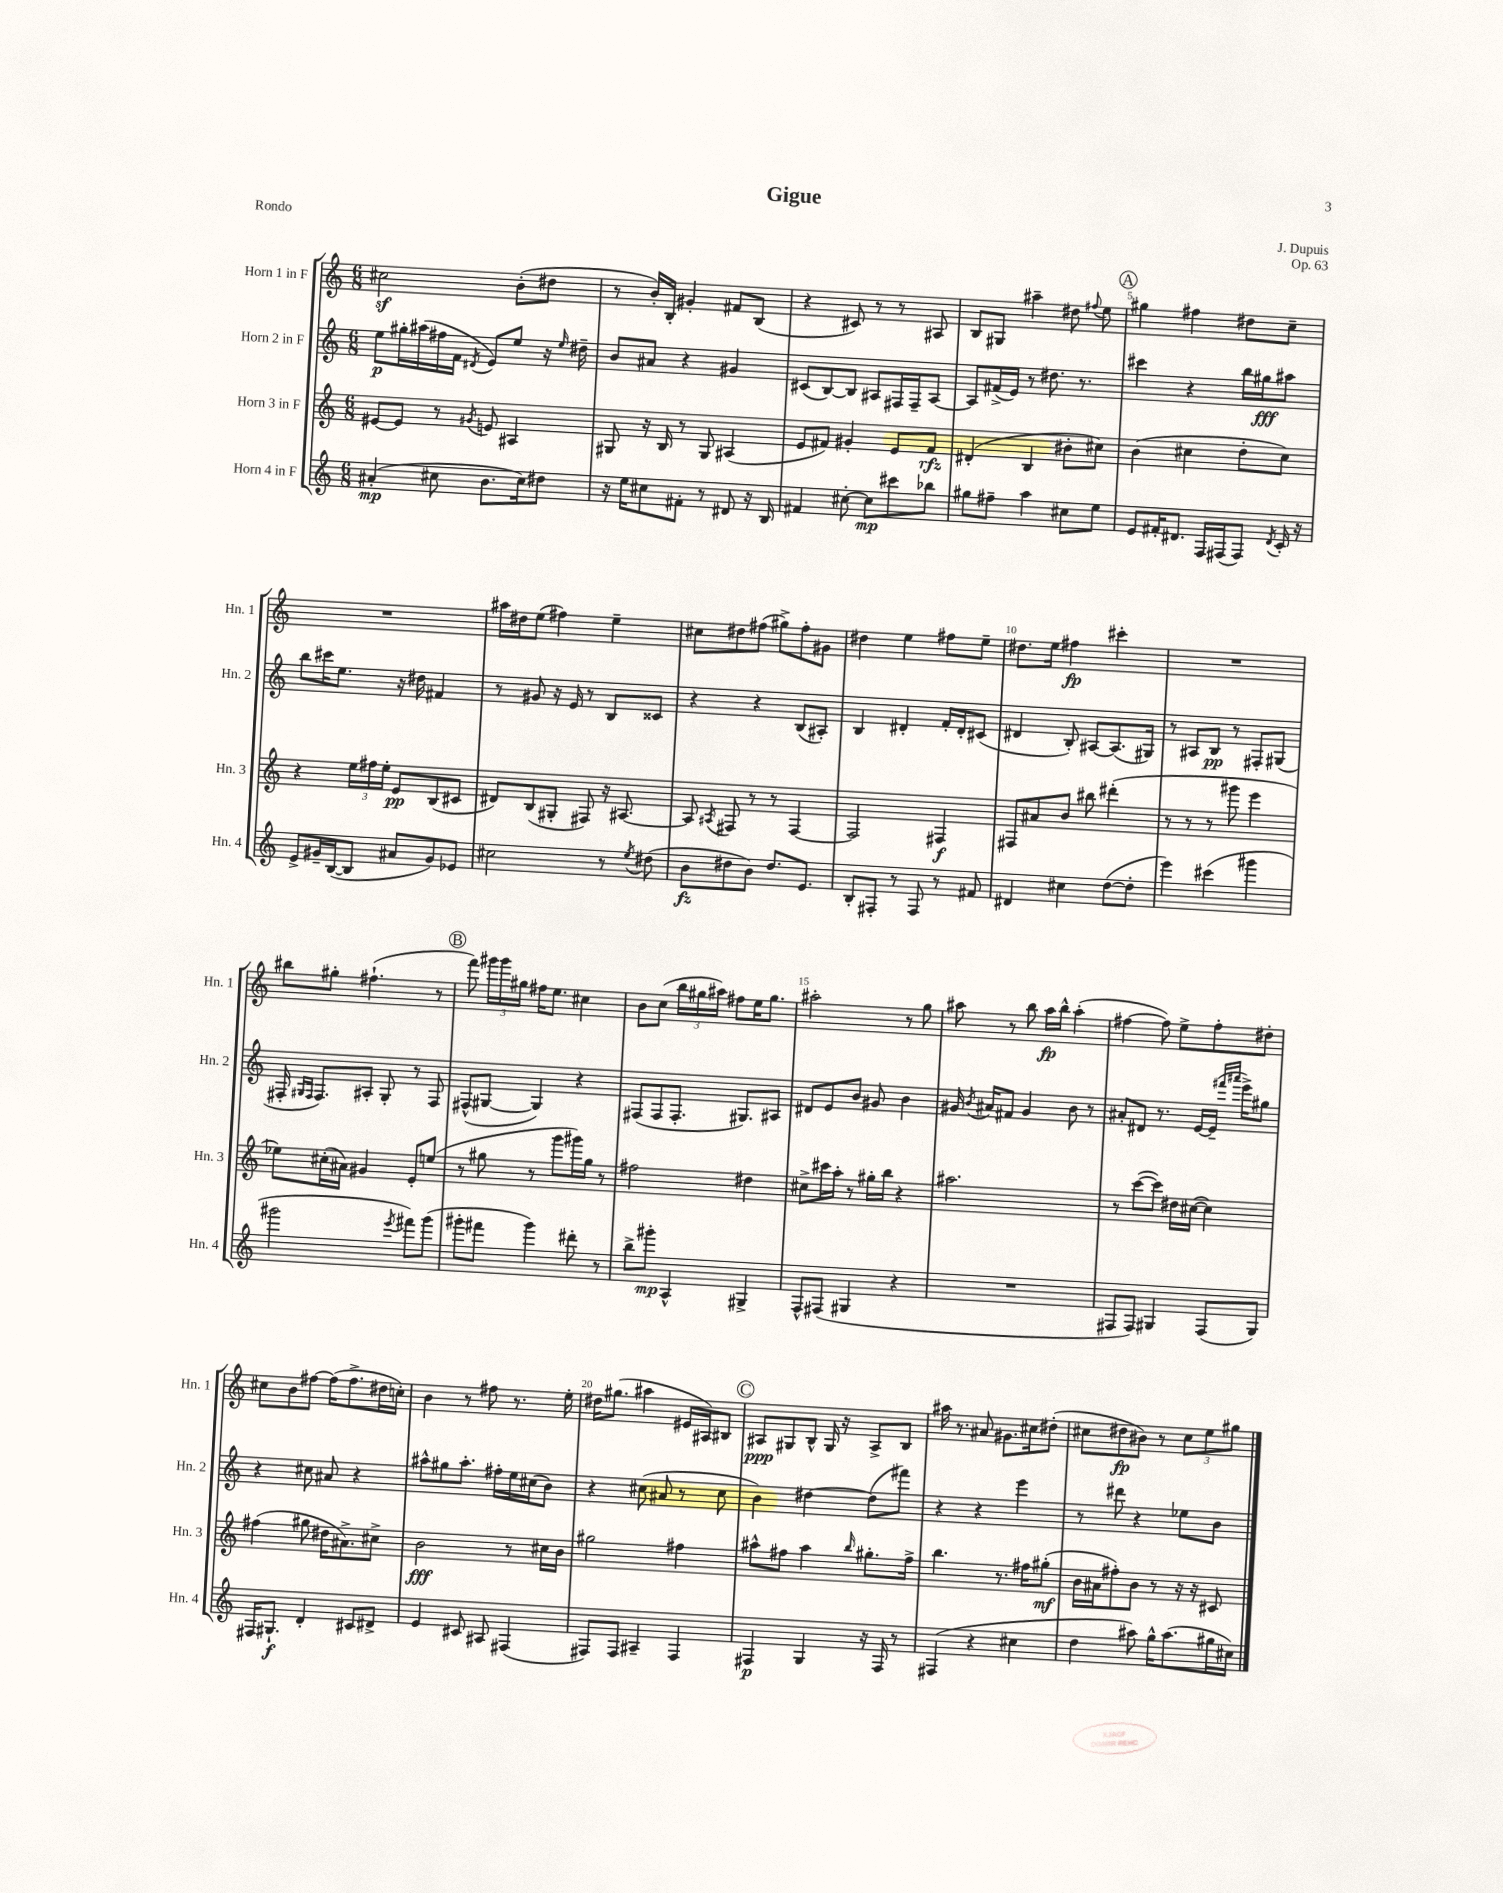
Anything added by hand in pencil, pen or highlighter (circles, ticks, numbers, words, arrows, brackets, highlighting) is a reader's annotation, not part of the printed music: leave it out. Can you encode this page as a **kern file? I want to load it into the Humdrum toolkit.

**kern	**kern	**kern	**kern
*staff4	*staff3	*staff2	*staff1
*clefG2	*clefG2	*clefG2	*clefG2
*k[]	*k[]	*k[]	*k[]
*M6/8	*M6/8	*M6/8	*M6/8
(4a#'	[8e#	8ee	2cc#
.	8e#]	16gg#'	.
.	.	(16aa#	.
8cc#	8r	16ff#	.
.	.	16f	.
.	8qg#	8qd#	.
8.b	8e	8e)	.
.	4A#	8ee	(8b'
16cc#)	.	.	.
8dd#	.	16r	8dd#
.	.	16qqee	.
.	.	16dd#~	.
=	=	=	=
16r	8G#	8b	8r
16ee	.	.	.
8cc#	16r	8a#	16b')
.	16B	.	16B'
8f#'	8r	4r	4g#'
8r	8G#	.	.
8d#	(4A#	4g#	8f#
16r	.	.	(8B
16B	.	.	.
=	=	=	=
4f#	8e	(8c#	4r
.	8f#)	[8B)	.
[8cc#'	4g#'	8B]	8c#)
8cc#]	.	8A#	8r
8ccc#	8e	16F#	8r
.	.	16F#~	.
8bb-	8f#	[8A#	8A#
=	=	=	=
8gg#	(4d#'	8A#]	8B
8ff#~	.	(16f#^	8G#
.	.	16e)	.
4aa	4B	8r	4aa#~
.	.	8.dd#	.
8cc#	8b#'	.	8dd#
.	.	8.r	.
.	.	.	8qqff#
8ee	8cc#)	.	8ee
=	=	=	=
8e	(4b	4ccc#	4gg#
16f#'	.	.	.
8.d#	.	.	.
.	4cc#	4r	4ff#
16F	.	.	.
(16F#	.	.	.
8F#)	8dd'	16bb	8dd#
.	.	16gg#	.
8qd#	.	.	.
16c'	8cc#)	8aa#	8cc~
16r	.	.	.
=	=	=	=
8e^	4r	8bb	2.r
16g#~	.	16ccc#	.
([16B	.	8.ee	.
8B]	24ee	.	.
.	24ff#	.	.
.	24ee'	.	.
8a#	8e	16r	.
.	.	16dd#	.
8g#)	(8B	4f#	.
8e-	8c#	.	.
=	=	=	=
2cc#	8d#)	8r	16aa#
.	.	.	16dd#
.	(8B	8g#	(8ee
.	8G#'	16r	4ff#)
.	.	16e	.
.	8F#)	8r	.
8r	16r	8B	4ee~
.	[8.A#	.	.
8qee	.	.	.
(8dd#	.	8c##	.
=	=	=	=
8b	8A#]	4r	8cc#
.	8qA#	.	.
8dd#	8F#	.	8dd#
8b)	8r	4r	(8ff#
8.dd#	8r	.	8gg#^)
.	[4F#	(8B	8ff#'
8.e	.	.	.
.	.	8A#')	8g#
=	=	=	=
8B'	2F#]	4B	4dd#
8F#'	.	.	.
8r	.	4d#'	4ee
8F#	.	.	.
8r	4F#	16f'	8ff#
.	.	16d#'	.
8f#	.	(8c#	8ee~
=	=	=	=
4d#	8F#	4d#	8.dd#
.	8a#	.	.
.	.	.	16ee
4cc#	8b	8B')	4ff#
.	8bb#	[8A#	.
([8dd	(4ddd#'	(8.A#]	4ccc#'
8dd']	.	.	.
.	.	16G#)	.
=	=	=	=
4eee)	8r	8r	2.r
.	8r	8A#	.
(4ccc#	8r	8B	.
.	8ggg#	8r	.
4ggg#	4eee	8F#'	.
.	.	(8G#	.
=	=	=	=
2ggg#	8ee-)	16F#'	8bb#
.	.	16qqG#	.
.	.	16qqF#	.
.	.	8.F#)	.
.	(16cc#'	.	8gg#'
.	16a#)	.	.
.	4g#	8A#'	(4.ff#`
.	.	8G#'	.
8qeee	.	.	.
8fff#)	8e'	8r	.
(8ggg#	(8ee	8F#	8r
=	=	=	=
8ggg#'	8r	(8F#^^	8fff)
8fff#	8gg#	[8G#	24ggg#
.	.	.	24ggg#
.	.	.	24gg#
4ggg#)	8r	4G#])	16ff#
.	.	.	8.ee
.	8ggg	.	.
8ddd#'	16ggg#)	4r	4cc#
.	16gg#	.	.
8r	8r	.	.
=	=	=	=
8bb^	2ff#	(8F#	8b
8ggg#'	.	8F#	(8cc
4A^^	.	8.F#'	24bb
.	.	.	24gg#
.	.	.	24aa#)
.	.	.	8ff#
.	.	8.G#)	.
4G#^	4dd#	.	16ee
.	.	.	8.gg#
.	.	8A#	.
=	=	=	=
8F^^	8cc#^	8d#	2aa#'
(8F#	16ccc#	8e	.
.	16aa'	.	.
4G#	8r	8b	.
.	16gg#'	8g#	.
.	16bb	.	.
4r	4r	4b	8r
.	.	.	8gg
=	=	=	=
2.r	2.aa#	16g#	8aa#
.	.	8qb	.
.	.	16a#	.
.	.	8f#	8r
.	.	4g#	8bb
.	.	.	16aa#
.	.	.	16bb^^
.	.	8b	(4aa#'
.	.	8r	.
=	=	=	=
8F#	8r	8a#'	[4ff#
8F#)	([8ccc	8d#	.
4G#	8ccc])	8.r	8ff#])
.	16dd#	.	8ee^
.	([16cc#	[16e	.
(8F#	4cc#])	(16e~]	8ff#'
.	.	16qqfff#	.
.	.	16qqaaa#	.
.	.	16eee^)	.
8G#)	.	8gg#	8dd#'
=	=	=	=
16F#	(4ff#	4r	8cc#
8.G#`	.	.	.
.	.	.	8b
4d'	8gg#	8cc#	[8ff#
.	16dd#	8a#	(16ff#]
.	8.a#^)	.	8.ff#^
8c#	.	4r	.
8d#^	8cc#^	.	16dd#
.	.	.	16cc')
=	=	=	=
4e	2b	8aa#^^	4b
.	.	8gg#	.
8c#	.	8.aa#'	8r
8A#	.	.	8ff#
.	.	16ff#'	.
(4F#	8r	16ee	8.r
.	.	(16cc#	.
.	16cc#	8b)	.
.	16b	.	16ee'
=	=	=	=
8F#)	2gg#	4r	16dd#
.	.	.	(8.gg#
8F#	.	.	.
4A#~	.	(8cc#	4aa#
.	.	8a#	.
4F#	4ff#	8r	16e#
.	.	.	16A#)
.	.	8cc#	8B#
=	=	=	=
4F#	8aa#^^	4b)	8A#
.	8ff#	.	8G#
4G	4aa#	[4dd#	8B^^
.	.	.	16G#
.	.	.	16r
.	16qqbb	.	.
16r	8.gg#'	(8dd#]	8A#^
16F#	.	.	.
8r	.	8fff#)	8B
.	16ff#^	.	.
=	=	=	=
(4F#	4.bb	4r	16aa#
.	.	.	8.r
4r	.	4r	8a#
.	8.r	.	8.g#
4cc#	.	4eee	.
.	16ff#	.	16cc#
.	(8gg#'	.	(8dd#'
=	=	=	=
4dd	16b	8r	8cc#
.	16a#	.	.
.	8ff#')	8ddd#	8dd#
8aa#)	8b	4r	8b#)
16gg^^	8r	.	8r
(8.aa#	.	.	.
.	16r	8ee-	12cc#
.	16r	.	.
.	.	.	12ee
16gg#	8c#	8b	.
.	.	.	12gg#
16cc#)	.	.	.
==	==	==	==
*-	*-	*-	*-
